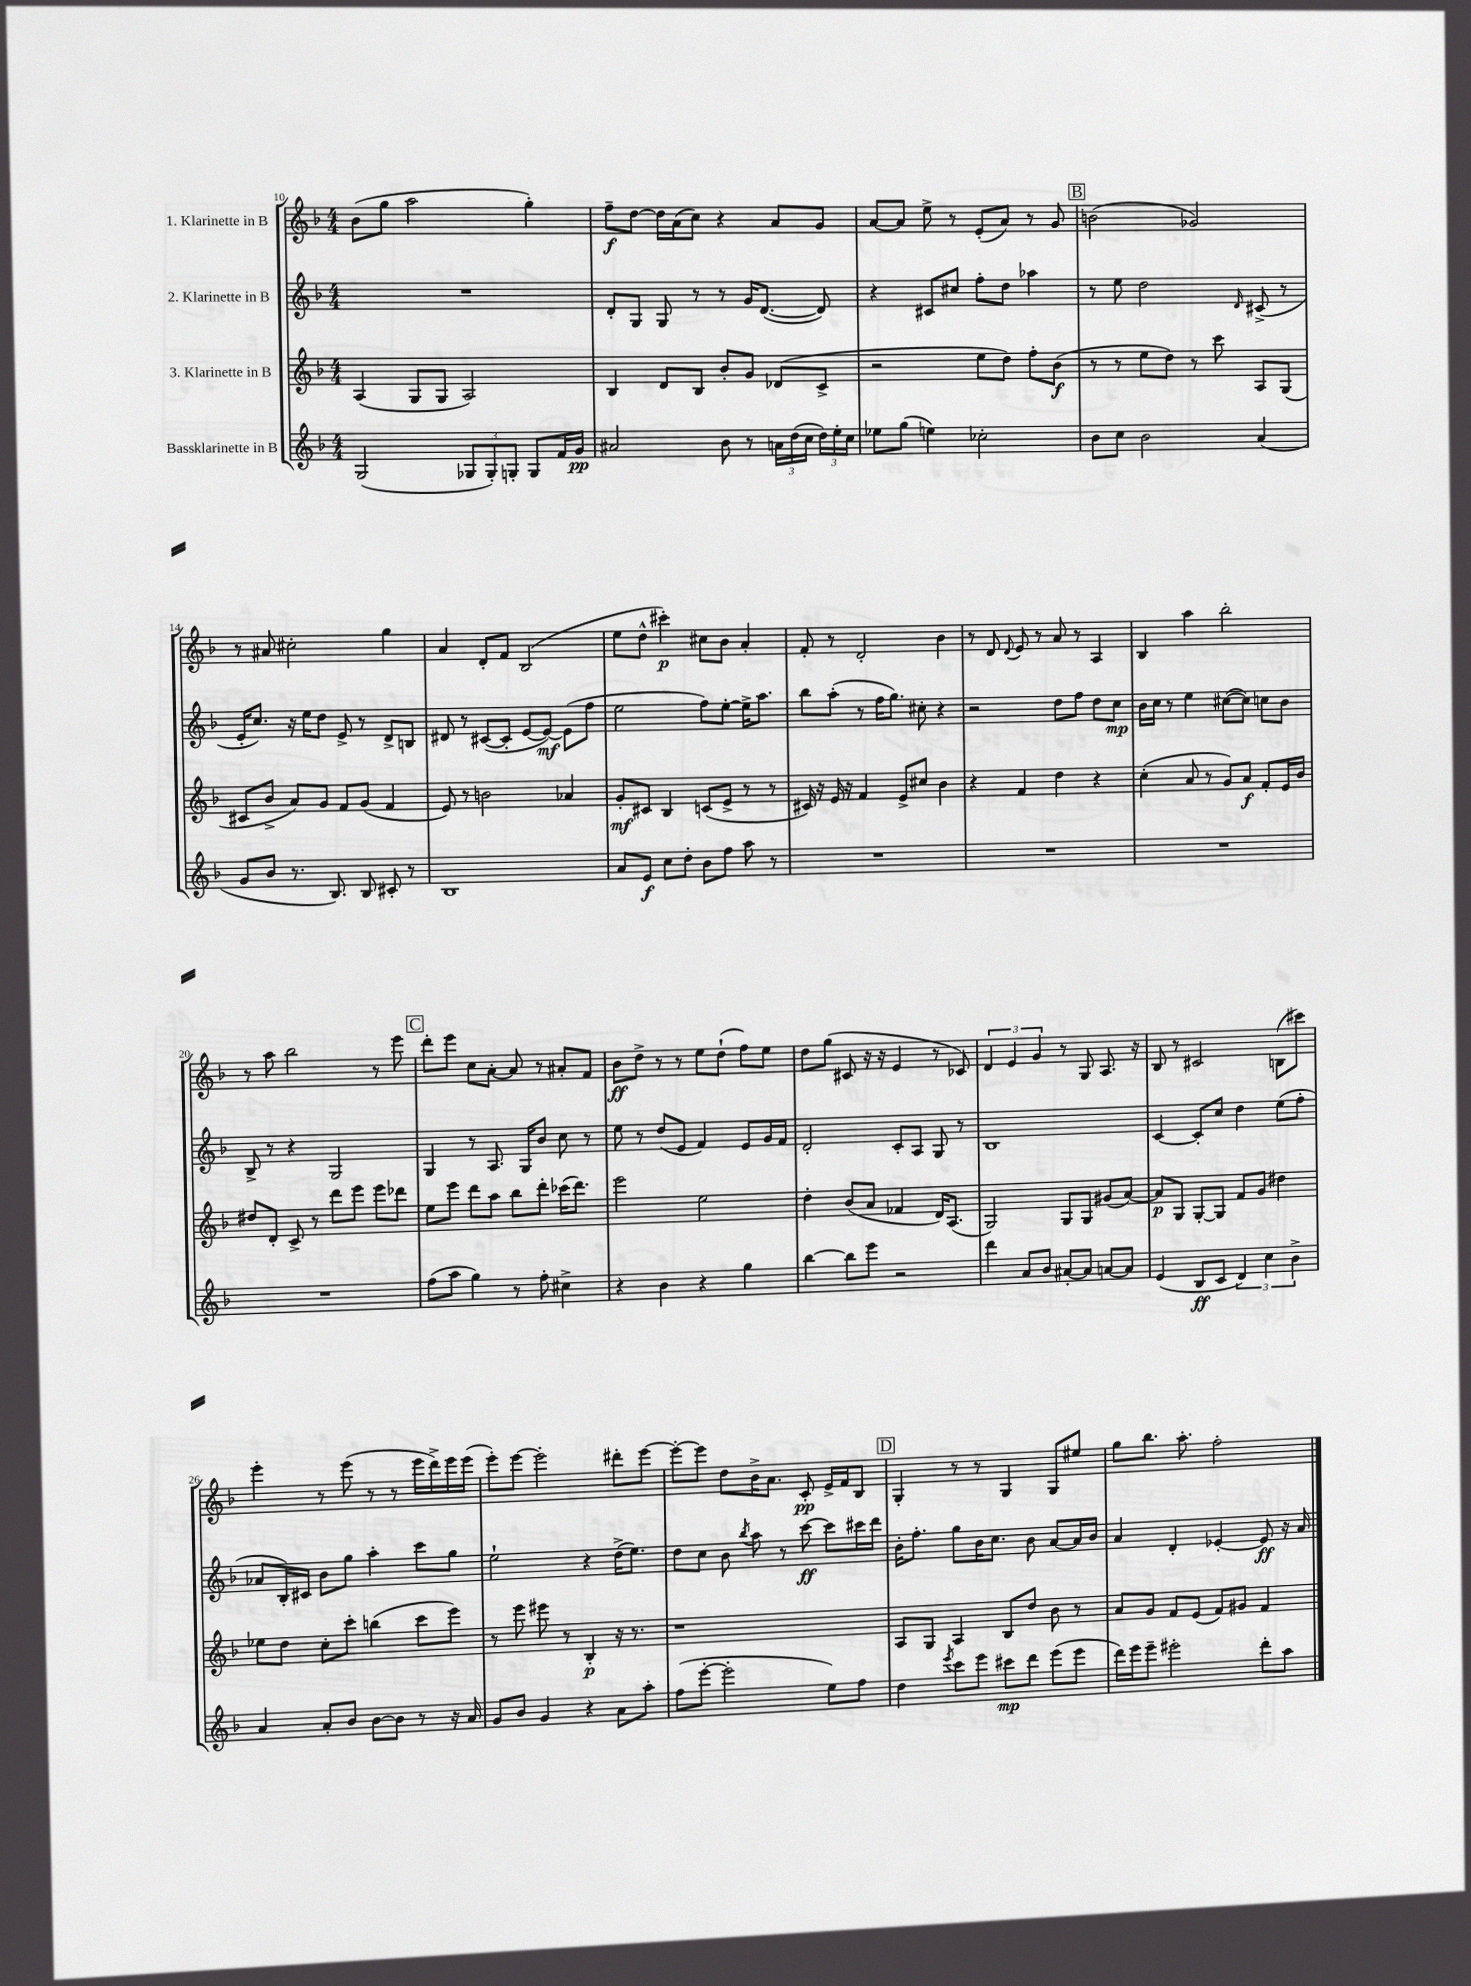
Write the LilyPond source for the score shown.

<<
\new StaffGroup <<
\new Staff = "s0" \with { instrumentName = "1. Klarinette in B" } {
    \clef treble \key f \major \numericTimeSignature \time 4/4
    \autoBeamOff bes'8[( g''8] a''2 g''4-.) |
    f''8[--\f d''8]~ d''16[ a'16( c''8]) r4 a'8[ g'8] |
    a'8[~ a'8] e''8-> r8 e'8[-.( a'8]) r8 g'8 |
    \mark \markup { \box "B" } b'2( ges'2) |
    r8 ais'8 cis''2-. g''4 |
    a'4 d'8[-. f'8] bes2( |
    e''8[ d''8]-^ cis'''4-.\p) cis''8[ bes'8] a'4-. |
    f'8-. r8 d'2-. bes'4 |
    r8 d'8 \appoggiatura { d'8 } e'8 r8 a'8 r8 a4 |
    bes4 a''4 bes''2-. |
    r8 a''8 bes''2 r8 e'''8 |
    \mark \markup { \box "C" } d'''8[-. e'''8] c''8[ a'8]~-. a'8 r8 ais'8[-. f'8] |
    bes'8[\ff d''8]-> r8 r8 e''8[ d''8]-!( f''8[) e''8] |
    d''8[ g''8]( cis'8 r16 r16 e'4 r8 ces'8) |
    \tuplet 3/2 { d'4 e'4 g'4 } r8 g8 a8. r16 |
    bes8 r8 cis'2 b8[( cis'''8]) |
    e'''4-. r8 e'''8( r8 r8 e'''16[ d'''16->) e'''16 e'''16]( |
    e'''8[-.) e'''8]~ e'''2-. dis'''8[-. e'''8]~ |
    e'''8[~-. e'''8] d''8[ bes'16-> a'8.] c'8-.\pp e'16[-> f'16 bes8] |
    \mark \markup { \box "D" } g4-. r8 r8 g4 g8[ eis''8] |
    g''8[ bes''8.] a''8.-. f''2-. \bar "|." |
}
\new Staff = "s1" \with { instrumentName = "2. Klarinette in B" } {
    \clef treble \key f \major \numericTimeSignature \time 4/4
    \autoBeamOff R1 |
    d'8[-. g8] g8 r8 r8 g'16[ d'8.]~( d'8) |
    r4 cis'8[ cis''8] f''8[-. d''8] aes''4 |
    \mark \markup { \box "B" } r8 e''8 d''2 \grace { d'16 } cis'8->( r8 |
    e'16[-. c''8.]) r16 e''16[ d''8] e'8-> r8 d'8[-> b8] |
    dis'8 r8 cis'8[~( cis'8]-. e'8[~ e'8]~\mf) e'8[( f''8] |
    e''2 f''8[) e''8]~-. e''16[-> a''8.] |
    bes''8[ a''8]-.( r8 f''16[ g''8.]) cis''8-. r4 |
    r2 d''8[ f''8] d''8[ c''8]\mp |
    bes'16[ c''16] r8 e''4 cis''8[~( cis''8]) c''8[ bes'8] |
    bes8-> r8 r4 g2 |
    \mark \markup { \box "C" } g4 r8 a8. g16[ bes'8] c''8 r8 |
    e''8 r8 d''8[( e'8] f'4) e'8[ g'16 f'16] |
    d'2-. c'8[-. a8] g8 r8 |
    bes1 |
    c'4~ c'8[-. c''8] d''4 e''8[( f''8]-. |
    aes'8[ bes16-.) cis'16] bes'8[ g''8] a''4-. c'''8[ g''8] |
    e''2-! r4 d''16[->( e''8.]) |
    d''8[ c''8] bes'8 \acciaccatura { bes''8 } a''8 r8 c'''8~\ff c'''8[ cis'''16 d'''16] |
    \mark \markup { \box "D" } bes'16[-. f''8.]-. g''8[ bes'16 c''8.] bes'8 a'8[~ a'16 bes'16] |
    a'4 d'4-. ees'4~-. ees'8\ff r16 a'16 \bar "|." |
}
\new Staff = "s2" \with { instrumentName = "3. Klarinette in B" } {
    \clef treble \key f \major \numericTimeSignature \time 4/4
    \autoBeamOff a4( g8[ g8] a2) |
    bes4 d'8[ bes8] bes'8[-. g'8] des'8[( c'8]-> |
    r2 e''8[ d''8]) f''8[-. bes'8]\f( |
    \mark \markup { \box "B" } r8 r8 e''8[ d''8]) r8 c'''8 a8[ g8]( |
    cis'8[ bes'8]-> a'8[) g'8] f'8[ g'8]( f'4 |
    e'8) r8 b'2 aes'4 |
    g'8[-.\mf cis'8] bes4 c'8[( e'8]-> r8 r8 |
    cis'16) r16 e'16 r16 f'4 e'8[-> cis''8] bes'4 |
    r4 f'4 d''4 r4 |
    c''4-.( a'8 r8 g'8[) a'8]\f f'8[-. e'16 bes'16] |
    dis''8[ d'8]-. c'8-> r8 d'''8[ e'''8] e'''8[ des'''8] |
    \mark \markup { \box "C" } e''8[ e'''8] d'''8[ a''8] bes''8[ d'''8]-. ces'''16[( d'''8.]) |
    e'''2 e''2 |
    d''4-. bes'8[( a'8] fes'4 d'16[) a8.]( |
    g2) g8[ g8] gis'8[( a'8]~) |
    a'8[\p g8] g8[~-. g8] f'8[ g'8] dis''4 |
    ees''8[ d''8] c''8[-. c'''8]-. b''4( c'''8[ e'''8]) |
    r8 e'''8 eis'''8 r8 bes4-.\p r16 r8. |
    r1 |
    \mark \markup { \box "D" } a8[ g8] a4 bes8[ d''8] bes'8 r8 |
    a'8[ g'8] f'8[ e'8]( f'8[) gis'8] f'4 \bar "|." |
}
\new Staff = "s3" \with { instrumentName = "Bassklarinette in B" } {
    \clef treble \key f \major \numericTimeSignature \time 4/4
    \autoBeamOff g2( \tuplet 3/2 { ges8[ ges8-.) g8]-. } g8[ f'16 g'16]\pp |
    ais'2 bes'8 r8 \tuplet 3/2 { a'16[ d''16( c''16] } \tuplet 3/2 { d''16[) e''16-. c''16] } |
    ees''8[ g''8]( e''4) ces''2-. |
    \mark \markup { \box "B" } bes'8[ c''8] bes'2 a'4( |
    g'8[ bes'8] r8. bes8.) bes8 cis'8-. r8 |
    bes1 |
    a'8[ e'8]\f c''8[ d''8]-. bes'8[ f''8] a''8 r8 |
    R1 |
    R1 |
    R1 |
    R1 |
    \mark \markup { \box "C" } f''8[( a''8] g''4) r8 f''8-. cis''4-> |
    r4 bes'4 r4 g''4 |
    bes''4~ bes''8[ e'''8] r2 |
    d'''4 a'8[ bes'8] ais'8[~-. ais'8] a'8[~ a'8] |
    e'4( bes8[\ff c'8] \tuplet 3/2 { d'4) c''4 bes'4-> } |
    a'4 a'8[-. bes'8] bes'8[~ bes'8] r8 r16 a'16 |
    g'8[ bes'8] g'4 r4 a'8[ a''8]-. |
    f''8[( e'''8]~-. e'''2-. e''8[) f''8] |
    \mark \markup { \box "D" } d''4 \acciaccatura { e'''8 } c'''8[ e'''8] cis'''8[\mp d'''8] e'''8[( e'''8] |
    d'''16[) e'''16 e'''8]-- eis'''2-. d'''8[-. a''8] \bar "|." |
}
>>
>>
\layout { \context { \Score currentBarNumber = #10 } }
